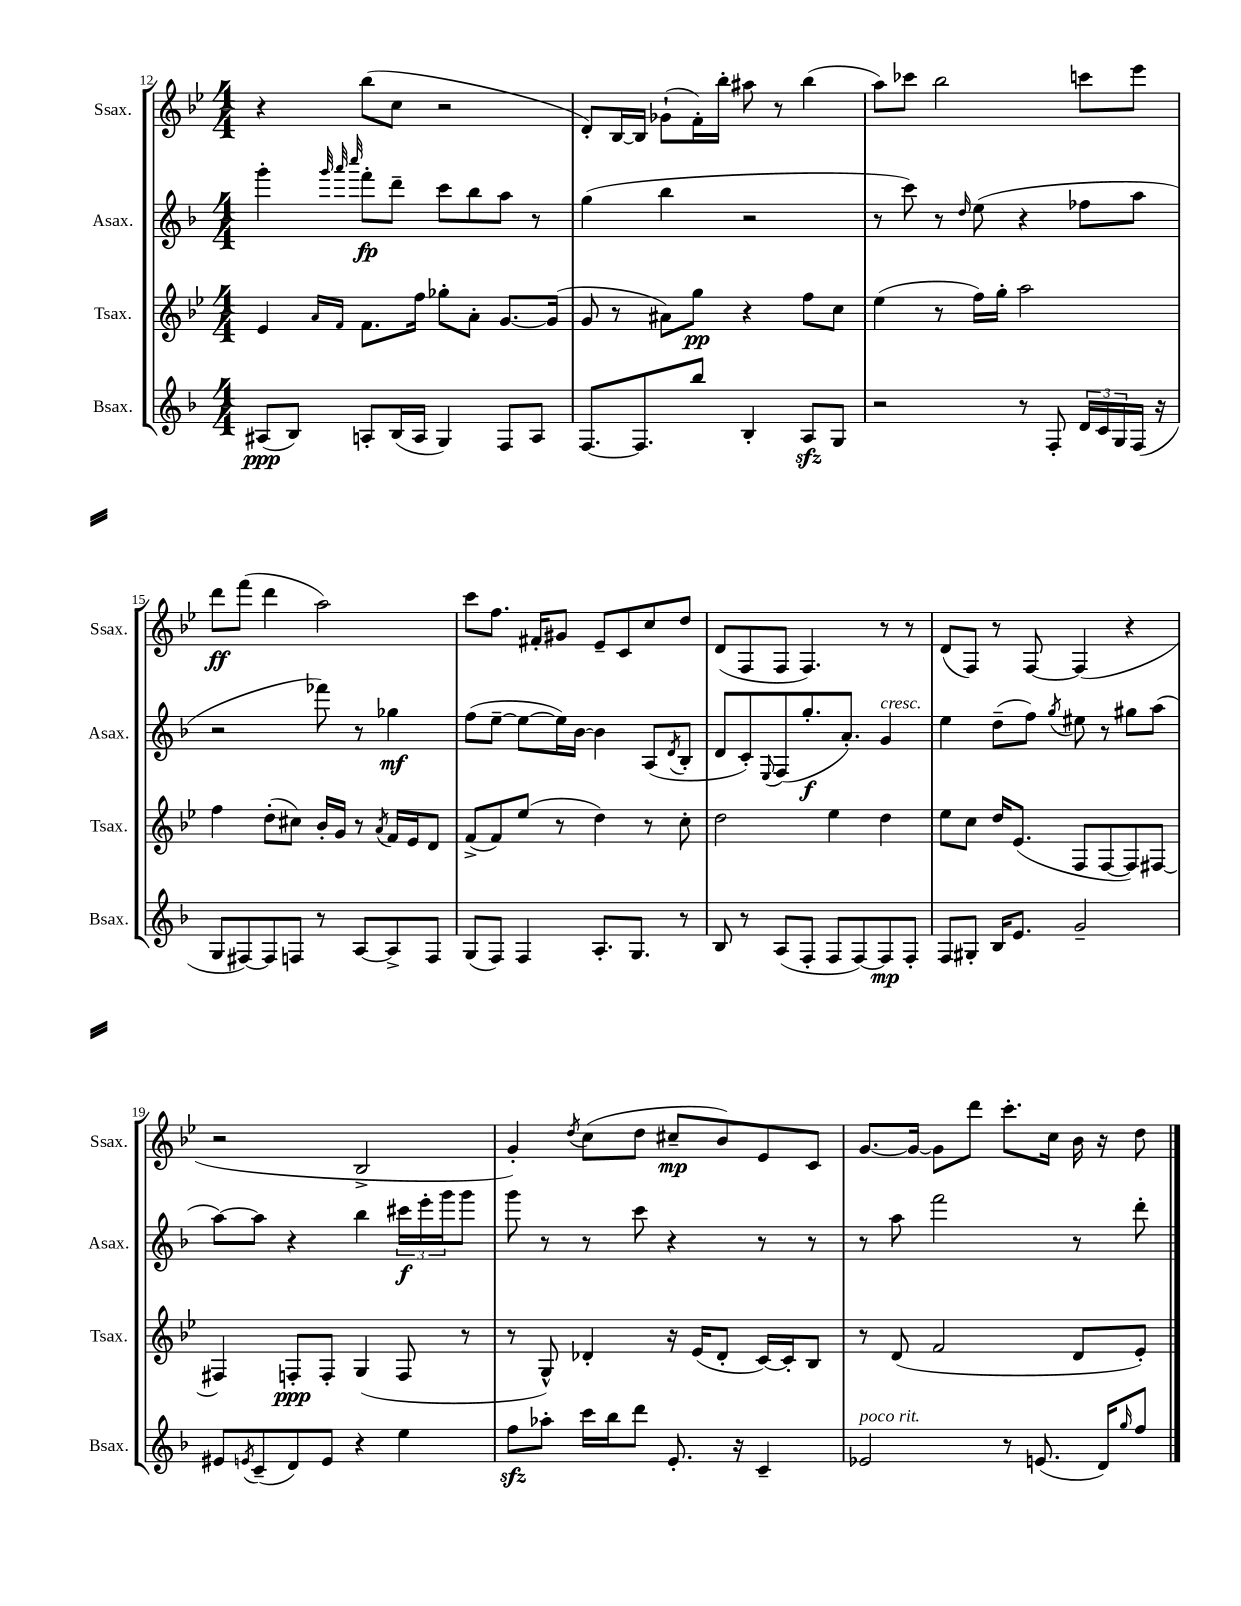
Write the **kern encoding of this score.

**kern	**dynam	**kern	**dynam	**kern	**dynam	**kern	**dynam
*part4	*part4	*part3	*part3	*part2	*part2	*part1	*part1
*staff4	*staff4	*staff3	*staff3	*staff2	*staff2	*staff1	*staff1
*I"Bsax.	*	*I"Tsax.	*	*I"Asax.	*	*I"Ssax.	*
*I'Bsax.	*	*I'Tsax.	*	*I'Asax.	*	*I'Ssax.	*
*clefG2	*	*clefG2	*	*clefG2	*	*clefG2	*
*k[b-]	*	*k[b-e-]	*	*k[b-]	*	*k[b-e-]	*
*M4/4	*	*M4/4	*	*M4/4	*	*M4/4	*
=12	=12	=12	=12	=12	=12	=12	=12
(8A#X/L	ppp	4e-/	.	4ggg'\	.	4r	.
8B-/J)	.	.	.	.	.	.	.
.	.	.	.	32qqggg/	.	.	.
.	.	16qqa/LL	.	32qqaaa/	.	.	.
.	.	16qqf/JJ	.	32qqcccc/	.	.	.
8An'/L	.	8.f\L	.	8fff'\L	fp	(8bb-\L	.
(16B-/L	.	.	.	8ddd~\J	.	8cc\J	.
16A/JJ	.	16ff\Jk	.	.	.	.	.
4G/)	.	8gg-X'\L	.	8ccc\L	.	2r	.
.	.	8a'\J	.	8bb-\	.	.	.
8F/L	.	[8.g/L	.	8aa\J	.	.	.
8A/J	.	.	.	8r	.	.	.
.	.	(16g/Jk]	.	.	.	.	.
=13	=13	=13	=13	=13	=13	=13	=13
[8.F/L	.	8g/	.	(4gg\	.	8d'/L)	.
.	.	8r	.	.	.	[16B-/L	.
8.F/]	.	.	.	.	.	16B-/JJ]	.
.	.	8a#X\L)	.	4bb-\	.	(8g-X`\L	.
8bb-/J	.	8gg\J	pp	.	.	16f'\L)	.
.	.	.	.	.	.	16bb-'\JJ	.
4B-'/	.	4r	.	2r	.	8aa#X\	.
.	.	.	.	.	.	8r	.
8Azz/L	.	8ff\L	.	.	.	(4bb-\	.
8G/J	.	8cc\J	.	.	.	.	.
=14	=14	=14	=14	=14	=14	=14	=14
2r	.	(4ee-\	.	8r	.	8aa\L)	.
.	.	.	.	8ccc\)	.	8ccc-X\J	.
.	.	8r	.	8r	.	2bb-\	.
.	.	.	.	16qqdd/	.	.	.
.	.	16ff\LL)	.	(8ee\	.	.	.
.	.	16gg'\JJ	.	.	.	.	.
8r	.	2aa\	.	4r	.	.	.
8F'/	.	.	.	.	.	.	.
24d/LL	.	.	.	8ff-X\L	.	8cccn\L	.
24c/	.	.	.	.	.	.	.
24G/	.	.	.	.	.	.	.
(16F/JJ	.	.	.	8aa\J	.	8eee-\J	.
16r	.	.	.	.	.	.	.
!!LO:LB:g=z
=15	=15	=15	=15	=15	=15	=15	=15
8G/L	.	4ff\	.	2r	.	8ddd\L	ff
[8F#X/)	.	.	.	.	.	(8fff\J	.
8F#/]	.	(8dd'\L	.	.	.	4ddd\	.
8Fn/J	.	8cc#X\J)	.	.	.	.	.
8r	.	16b-'/LL	.	8fff-X\)	.	2aa\)	.
.	.	16g/JJ	.	.	.	.	.
[8A/L	.	8r	.	8r	.	.	.
.	.	8qa/	.	.	.	.	.
8A^/]	.	16f/LL	.	4gg-X\	mf	.	.
.	.	16e-/J	.	.	.	.	.
8F/J	.	8d/J	.	.	.	.	.
=16	=16	=16	=16	=16	=16	=16	=16
(8G/L	.	(8f^/L	.	(8ff\L	.	8ccc\L	.
8F/J)	.	8f/)	.	[8ee~\J	.	8.ff\J	.
4F/	.	(8ee-/J	.	8ee\L_	.	.	.
.	.	.	.	.	.	16f#X'/KL	.
.	.	8r	.	16ee\L])	.	8g#X/J	.
.	.	.	.	[16b-\JJ	.	.	.
8.A'/L	.	4dd\)	.	4b-\]	.	8e-~/L	.
.	.	.	.	.	.	8c/	.
8.G/J	.	.	.	.	.	.	.
.	.	8r	.	(8A/L	.	8cc/	.
.	.	.	.	8qd/	.	.	.
8r	.	8cc'\	.	8B-'/J	.	8dd/J	.
=17	=17	=17	=17	=17	=17	=17	=17
8B-/	.	2dd\	.	8d/L	.	(8d/L	.
8r	.	.	.	8c'/)	.	8F/	.
.	.	.	.	8qqE/	.	.	.
(8A/L	.	.	.	(8F/	.	8F/J	.
8F'/J	.	.	.	8.gg'/	f	4.F/)	.
8F/L	.	4ee-\	.	.	.	.	.
.	.	.	.	8.a'/J)	.	.	.
[8F/)	.	.	.	.	.	.	.
!	!	!	!	!LO:TX:a:i:t=cresc.	!	!	!
8F/]	mp	4dd\	.	4g/	.	8r	.
8F'/J	.	.	.	.	.	8r	.
=18	=18	=18	=18	=18	=18	=18	=18
8F/L	.	8ee-\L	.	4ee\	.	(8d/L	.
8G#X'/J	.	8cc\J	.	.	.	8F/J)	.
16B-/KL	.	16dd/KL	.	(8dd~\L	.	8r	.
8.e/J	.	(8.e-/J	.	.	.	.	.
.	.	.	.	8ff\J)	.	[8F/	.
.	.	.	.	8qgg/	.	.	.
2g~/	.	8F/L	.	8ee#X\	.	(4F/]	.
.	.	[8F/	.	8r	.	.	.
.	.	8F/])	.	8gg#X\L	.	4r	.
.	.	[8F#X/J	.	(8aa\J	.	.	.
!!LO:LB:g=z
=19	=19	=19	=19	=19	=19	=19	=19
8e#X/L	.	4F#X/]	.	[8aa\L)	.	2r	.
8qen/	.	.	.	.	.	.	.
(8c~/	.	.	.	8aa\J]	.	.	.
8d/)	.	8Fn'/L	ppp	4r	.	.	.
8e/J	.	8F'/J	.	.	.	.	.
4r	.	(4G/	.	4bb-\	.	2B-^/	.
4ee\	.	8F/	.	24ccc#X\LL	f	.	.
.	.	.	.	24eee'\	.	.	.
.	.	.	.	24ggg\J	.	.	.
.	.	8r	.	8ggg\J	.	.	.
=20	=20	=20	=20	=20	=20	=20	=20
8ffzz\L	.	8r	.	8ggg\	.	4g'/)	.
8aa-X'\J	.	8G^^/)	.	8r	.	.	.
.	.	.	.	.	.	8qdd/	.
16ccc\LL	.	4d-X'/	.	8r	.	(8cc\L	.
16bb-\J	.	.	.	.	.	.	.
8ddd\J	.	.	.	8ccc\	.	8dd\J	.
8.e'/	.	16r	.	4r	.	8cc#X~/L	mp
.	.	(16e-/KL	.	.	.	.	.
.	.	8d-'/J	.	.	.	8b-/)	.
16r	.	.	.	.	.	.	.
4c~/	.	[16c/LL)	.	8r	.	8e-/	.
.	.	16c'/J]	.	.	.	.	.
.	.	8B-/J	.	8r	.	8c/J	.
=21	=21	=21	=21	=21	=21	=21	=21
!LO:TX:a:i:t=poco rit.	!	!	!	!	!	!	!
2e-X/	.	8r	.	8r	.	[8.g/L	.
.	.	(8d/	.	8aa\	.	.	.
.	.	.	.	.	.	16g/Jk_	.
.	.	2f/	.	2fff\	.	8g\L]	.
.	.	.	.	.	.	8ddd\J	.
8r	.	.	.	.	.	8.ccc'\L	.
(8.en/	.	.	.	.	.	.	.
.	.	.	.	.	.	16cc\Jk	.
.	.	8d/L	.	8r	.	16b-\	.
16d/KL)	.	.	.	.	.	16r	.
16qqgg/	.	.	.	.	.	.	.
8ff/J	.	8e-'/J)	.	8ddd'\	.	8dd\	.
==	==	==	==	==	==	==	==
*-	*-	*-	*-	*-	*-	*-	*-
